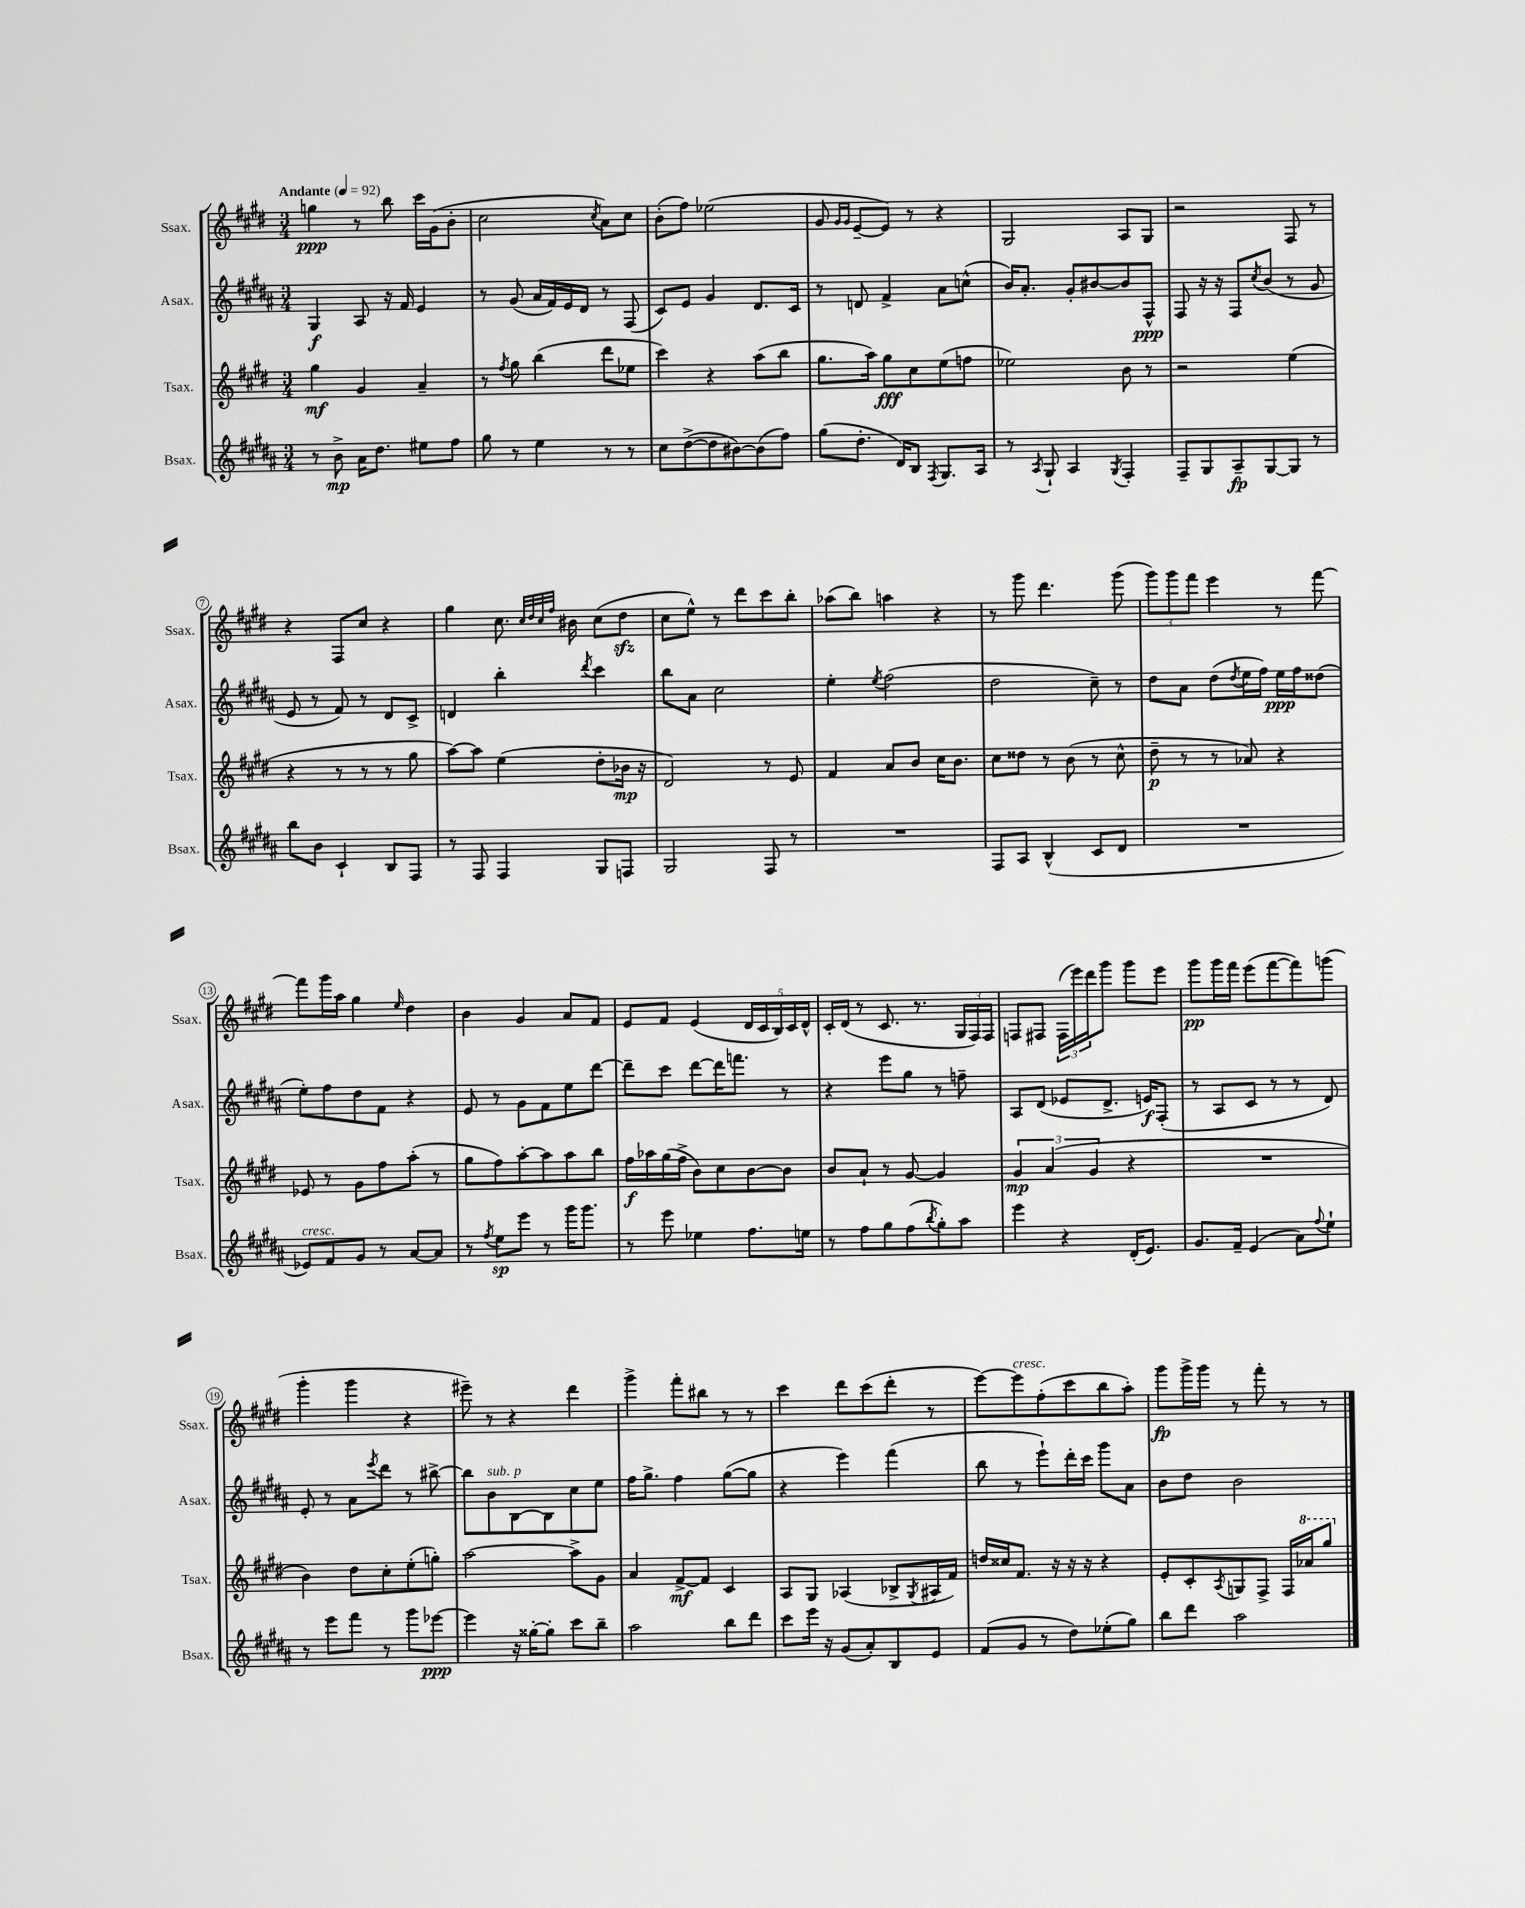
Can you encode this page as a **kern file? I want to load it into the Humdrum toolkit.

**kern	**dynam	**kern	**dynam	**kern	**dynam	**kern	**dynam
*part4	*part4	*part3	*part3	*part2	*part2	*part1	*part1
*staff4	*staff4	*staff3	*staff3	*staff2	*staff2	*staff1	*staff1
*I"Bsax.	*	*I"Tsax.	*	*I"Asax.	*	*I"Ssax.	*
*I'Bsax.	*	*I'Tsax.	*	*I'Asax.	*	*I'Ssax.	*
*clefG2	*	*clefG2	*	*clefG2	*	*clefG2	*
*k[f#c#g#d#a#]	*	*k[f#c#g#d#]	*	*k[f#c#g#d#a#]	*	*k[f#c#g#d#]	*
*M3/4	*	*M3/4	*	*M3/4	*	*M3/4	*
*MM92	*	*MM92	*	*MM92	*	*MM92	*
=1	=1	=1	=1	=1	=1	=1	=1
!	!	!	!	!	!	!LO:TX:a:B:t=Andante	!
8r	.	4gg#\	mf	4G#/	f	4ggn\	ppp
8b^\	mp	.	.	.	.	.	.
16a#\KL	.	4g#/	.	8A#/	.	8r	.
8.dd#\J	.	.	.	.	.	.	.
.	.	.	.	16r	.	8bb\	.
.	.	.	.	16f#/	.	.	.
8ee#X\L	.	4a~/	.	4e/	.	16ccc#\LL	.
.	.	.	.	.	.	(16g#\J	.
8ff#\J	.	.	.	.	.	8b'\J	.
=2	=2	=2	=2	=2	=2	=2	=2
8gg#\	.	8r	.	8r	.	2cc#\	.
.	.	8qff#/	.	.	.	.	.
8r	.	8gg#\	.	(8g#/	.	.	.
4ee\	.	(4bb\	.	16a#/LL	.	.	.
.	.	.	.	16f#/)	.	.	.
.	.	.	.	16e/	.	.	.
.	.	.	.	16d#/JJ	.	.	.
.	.	.	.	.	.	8qcc#/	.
8r	.	8ddd#\L	.	8r	.	8a\L)	.
8r	.	8ee-X\J	.	(8F#/	.	8cc#\J	.
=3	=3	=3	=3	=3	=3	=3	=3
8cc#\L	.	4ccc#\)	.	8c#/L)	.	(8b'\L	.
([8dd#^\	.	.	.	8e/J	.	8ff#\J)	.
8dd#\]	.	4r	.	4g#/	.	(2ee-X\	.
[8b#X\)	.	.	.	.	.	.	.
(8b#\]	.	(8aa\L	.	8.d#/L	.	.	.
8ff#\J)	.	8bb\J	.	.	.	.	.
.	.	.	.	16c#/Jk	.	.	.
=4	=4	=4	=4	=4	=4	=4	=4
(8gg#\L	.	8.gg#\L	.	8r	.	8g#/	.
.	.	.	.	.	.	16qqg#/LL	.
.	.	.	.	.	.	16qqg#/JJ	.
8.dd#'\J	.	.	.	8dn/	.	[8e~/L	.
.	.	16aa\Jk)	.	.	.	.	.
.	.	8gg#\L	fff	4f#^/	.	8e/J])	.
16d#/KL)	.	.	.	.	.	.	.
8B/J	.	8cc#\	.	.	.	8r	.
8qF#/	.	.	.	.	.	.	.
8.G#/L	.	(8ee\	.	8a#\L	.	4r	.
.	.	8ffn\J	.	(8ccn^^\J	.	.	.
16A#/Jk	.	.	.	.	.	.	.
=5	=5	=5	=5	=5	=5	=5	=5
8r	.	2ee-X\)	.	16b/KL)	.	2G#/	.
.	.	.	.	8.a#'/J	.	.	.
8qA#/	.	.	.	.	.	.	.
8G#`/	.	.	.	.	.	.	.
4A#/	.	.	.	8g#'/L	.	.	.
.	.	.	.	[8b#X/	.	.	.
8qG#/	.	.	.	.	.	.	.
4F#'/	.	8b\	.	8b#/]	.	8A/L	.
.	.	8r	.	8F#^^/J	ppp	8G#/J	.
=6	=6	=6	=6	=6	=6	=6	=6
8F#~/L	.	2r	.	8F#/	.	2r	.
8G#/	.	.	.	16r	.	.	.
.	.	.	.	16r	.	.	.
8A#~/	fp	.	.	8F#/L	.	.	.
.	.	.	.	8qcc#/	.	.	.
[8G#/	.	.	.	(8b/J	.	.	.
8G#/J]	.	(4ee\	.	8r	.	8F#/	.
8r	.	.	.	8g#/	.	8r	.
!!LO:LB:g=z
=7	=7	=7	=7	=7	=7	=7	=7
8bb\L	.	4r	.	8e/	.	4r	.
8b\J	.	.	.	8r	.	.	.
4c#`/	.	8r	.	8f#/)	.	8F#/L	.
.	.	8r	.	8r	.	8cc#/J	.
8B/L	.	8r	.	8d#/L	.	4r	.
8F#/J	.	8gg#\	.	8c#^/J	.	.	.
=8	=8	=8	=8	=8	=8	=8	=8
8r	.	[8aa\L)	.	4dn/	.	4gg#\	.
8F#/	.	8aa\J]	.	.	.	.	.
4F#/	.	(4ee\	.	4bb'\	.	8.cc#\	.
.	.	.	.	.	.	32qqcc#/LLL	.
.	.	.	.	.	.	32qqdd#/	.
.	.	.	.	.	.	32qqcc#/	.
.	.	.	.	.	.	32qqff#/JJJ	.
.	.	.	.	.	.	16b#X\	.
.	.	.	.	8qddd#/	.	.	.
8G#/L	.	8dd#'\L	.	4ccc#\	.	(8cc#\L	.
8Fn/J	.	16b-X\Jk	mp	.	.	8dd#zz\J	.
.	.	16r	.	.	.	.	.
=9	=9	=9	=9	=9	=9	=9	=9
2G#/	.	2d#/)	.	8bb\L	.	8cc#\L	.
.	.	.	.	8a#\J	.	8ee^^\J)	.
.	.	.	.	2cc#\	.	8r	.
.	.	.	.	.	.	8ddd#\L	.
8F#/	.	8r	.	.	.	8ccc#\	.
8r	.	8e/	.	.	.	8bb'\J	.
=10	=10	=10	=10	=10	=10	=10	=10
2.r	.	4f#/	.	4ee'\	.	(8aa-X\L	.
.	.	.	.	.	.	8bb\J)	.
.	.	.	.	8qee/	.	.	.
.	.	8a/L	.	(2ff#\	.	4aan\	.
.	.	8b/J	.	.	.	.	.
.	.	16cc#\KL	.	.	.	4r	.
.	.	8.b\J	.	.	.	.	.
=11	=11	=11	=11	=11	=11	=11	=11
8F#/L	.	8cc#\L	.	2dd#\	.	8r	.
8A#/J	.	8dd##X\J	.	.	.	8ggg#\	.
(4B^^/	.	8r	.	.	.	4.ddd#\	.
.	.	(8b\	.	.	.	.	.
8c#/L	.	8r	.	8cc#~\)	.	.	.
8d#/J	.	8cc#^^\	.	8r	.	(8ggg#\	.
=12	=12	=12	=12	=12	=12	=12	=12
2.r	.	8dd#~\	p	8dd#\L	.	12ggg#\L)	.
.	.	.	.	.	.	12ggg#\	.
.	.	8r	.	8a#\J	.	.	.
.	.	.	.	.	.	12fff#\J	.
.	.	8r	.	(8dd#\L	.	4eee\	.
.	.	.	.	8qdd#/	.	.	.
.	.	8a-X/)	.	16ee\L	.	.	.
.	.	.	.	16ff#\JJ)	.	.	.
.	.	4r	.	16ee\LL	ppp	8r	.
.	.	.	.	16ff#\J	.	.	.
.	.	.	.	(8dd##X\J	.	[8fff#\	.
!!LO:LB:g=z
=13	=13	=13	=13	=13	=13	=13	=13
!LO:TX:a:i:t=cresc.	!	!	!	!	!	!	!
8e-X/L)	.	8e-X/	.	8ee'\L)	.	8fff#\L]	.
8f#/	.	8r	.	8ff#\	.	16ggg#\L	.
.	.	.	.	.	.	16aa\JJ	.
8g#/J	.	8g#\L	.	8dd#\	.	4gg#\	.
8r	.	8ff#\	.	8f#\J	.	.	.
.	.	.	.	.	.	16qqee/	.
[8a#/L	.	(8aa'\J	.	4r	.	4dd#\	.
8a#/J]	.	8r	.	.	.	.	.
=14	=14	=14	=14	=14	=14	=14	=14
8r	.	8gg#\L	.	8e/	.	4b\	.
8qff#/	.	.	.	.	.	.	.
8ee\L	sp	8ff#\)	.	8r	.	.	.
8eee\J	.	[8aa'\	.	8g#\L	.	4g#/	.
8r	.	8aa\]	.	8f#\	.	.	.
16ggg#\KL	.	8aa\	.	8ee\	.	8a/L	.
8.ggg#\J	.	.	.	.	.	.	.
.	.	8bb\J	.	[8ddd#\J	.	8f#/J	.
=15	=15	=15	=15	=15	=15	=15	=15
8r	.	16ff#\LL	f	8ddd#~\L]	.	8e/L	.
.	.	16aa-X\	.	.	.	.	.
8eee\	.	(16gg#\	.	8ccc#\J	.	8f#/J	.
.	.	16ff#^\JJ	.	.	.	.	.
4ee-X\	.	8b\L)	.	[8ddd#\L	.	(4e/	.
.	.	8cc#\	.	16ddd#\K]	.	.	.
.	.	.	.	8.fffn\J	.	.	.
8.ff#\L	.	[8b\	.	.	.	20d#/LL	.
.	.	.	.	.	.	20c#/	.
.	.	.	.	.	.	20B/)	.
.	.	8b\J]	.	8r	.	.	.
.	.	.	.	.	.	20c#/	.
16een\Jk	.	.	.	.	.	.	.
.	.	.	.	.	.	20d#^^/JJ	.
=16	=16	=16	=16	=16	=16	=16	=16
8r	.	8b/L	.	4r	.	16c#'/LL	.
.	.	.	.	.	.	(16d#/JJ	.
8ff#\L	.	8a`/J	.	.	.	8r	.
8gg#\	.	8r	.	8eee\L	.	8.c#/	.
(8ff#\	.	[8g#/	.	8gg#\J	.	.	.
.	.	.	.	.	.	8.r	.
8qbb/	.	.	.	.	.	.	.
8gg#'\)	.	4g#/]	.	8r	.	.	.
8aa#\J	.	.	.	8ffn~\	.	24G#/LL	.
.	.	.	.	.	.	24F#/)	.
.	.	.	.	.	.	24F#/JJ	.
=17	=17	=17	=17	=17	=17	=17	=17
4eee\	.	6g#/	mp	8A#/L	.	8Fn/L	.
.	.	.	.	(8d#/J	.	8F#X/J	.
.	.	(6a/	.	.	.	.	.
4r	.	.	.	8e-X/L	.	(24F#\LL	.
.	.	.	.	.	.	24eee\)	.
.	.	6g#/	.	.	.	24ddd#\J	.
.	.	.	.	8.d#^/J	.	8ggg#\J	.
(16d#'/KL	.	4r	.	.	.	8ggg#\L	.
8.e/J)	.	.	.	16en/KL)	f	.	.
.	.	.	.	(8F#'/J	.	8eee\J	.
=18	=18	=18	=18	=18	=18	=18	=18
8.g#/L	.	2.r	.	8r	.	8ggg#\L	pp
.	.	.	.	8A#/L	.	16ggg#\L	.
16f#~/Jk	.	.	.	.	.	16fff#\JJ	.
(4e/	.	.	.	8c#/J	.	(8eee\L	.
.	.	.	.	8r	.	[8fff#\	.
8a#\L)	.	.	.	8r	.	8fff#\])	.
8qqff#/	.	.	.	.	.	.	.
8ee`\J	.	.	.	8d#/)	.	(8gggn\J	.
!!LO:LB:g=z
=19	=19	=19	=19	=19	=19	=19	=19
8r	.	4b\)	.	8e'/	.	4ggg#'\	.
8eee\L	.	.	.	8r	.	.	.
8fff#\J	.	8dd#\L	.	8a#\L	.	4ggg#\	.
.	.	.	.	8qeee/	.	.	.
8r	.	8cc#'\	.	8ddd#\J	.	.	.
8ggg#\L	.	(8ee'\	.	8r	.	4r	.
[8eee-X\J	ppp	8ggn'\J)	.	[8bb#X^\	.	.	.
=20	=20	=20	=20	=20	=20	=20	=20
4eee-\]	.	[2aa\	.	8bb#\L]	.	8eee#X~\)	.
!	!	!	!	!LO:TX:a:i:t=sub. p	!	!	!
.	.	.	.	8b\	.	8r	.
16r	.	.	.	[8B\	.	4r	.
[16gg##X'\KL	.	.	.	.	.	.	.
8gg##'\J]	.	.	.	8B\]	.	.	.
8ccc#\L	.	8aa^\L]	.	8cc#\	.	4ddd#\	.
8bb~\J	.	8g#\J	.	8ee\J	.	.	.
=21	=21	=21	=21	=21	=21	=21	=21
2aa#\	.	4a/	.	16ff#\KL	.	4ggg#^\	.
.	.	.	.	8.gg#^\J	.	.	.
.	.	[8f#^/L	mf	4ff#\	.	8fff#'\L	.
.	.	8f#/J]	.	.	.	8bb#X\J	.
8bb\L	.	4c#/	.	([8gg#\L	.	8r	.
8ddd#\J	.	.	.	8gg#\J]	.	8r	.
=22	=22	=22	=22	=22	=22	=22	=22
8ccc#\L	.	8A/L	.	4r	.	4ccc#\	.
16eee\Jk	.	8G#/J	.	.	.	.	.
16r	.	.	.	.	.	.	.
(8g#/L	.	(4A-X/	.	4eee\)	.	8ddd#\L	.
8a#'/)	.	.	.	.	.	(8ccc#\	.
8B/	.	8B-X^/L	.	(4fff#\	.	8ddd#'\J	.
.	.	8qG#/	.	.	.	.	.
8e/J	.	16A#X/L	.	.	.	8r	.
.	.	16f#/JJ)	.	.	.	.	.
=23	=23	=23	=23	=23	=23	=23	=23
(8f#/L	.	16ddn/LL	.	8bb\	.	[8eee\L)	.
.	.	16cc##X/J	.	.	.	.	.
!	!	!	!	!	!	!LO:TX:a:i:t=cresc.	!
8g#/J	.	8.f#/J	.	8r	.	8eee\]	.
8r	.	.	.	8eee`\L)	.	(8ff#'\	.
.	.	16r	.	.	.	.	.
8dd#\L)	.	16r	.	16ddd#'\L	.	8ccc#\	.
.	.	16r	.	16ccc#\JJ	.	.	.
(8ee-X'\	.	4r	.	8ggg#\L	.	8bb\	.
8gg#\J)	.	.	.	8a#\J	.	8aa'\J)	.
=24	=24	=24	=24	=24	=24	=24	=24
8bb\L	.	8e'/L	.	8b\L	.	8ggg#\L	fp
8ddd#\J	.	8c#'/	.	8dd#\J	.	16ggg#^\L	.
.	.	.	.	.	.	16ggg#\JJ	.
.	.	8qA/	.	.	.	.	.
2aa#\	.	8Gn/	.	2b\	.	8r	.
.	.	8F#^/J	.	.	.	8fff#'\	.
.	.	16F#/LL	.	.	.	8r	.
*	*	*8va	*	*	*	*	*
.	.	16aa-X/J	.	.	.	.	.
.	.	8ggg#/J	.	.	.	8r	.
*	*	*X8va	*	*	*	*	*
==	==	==	==	==	==	==	==
*-	*-	*-	*-	*-	*-	*-	*-
